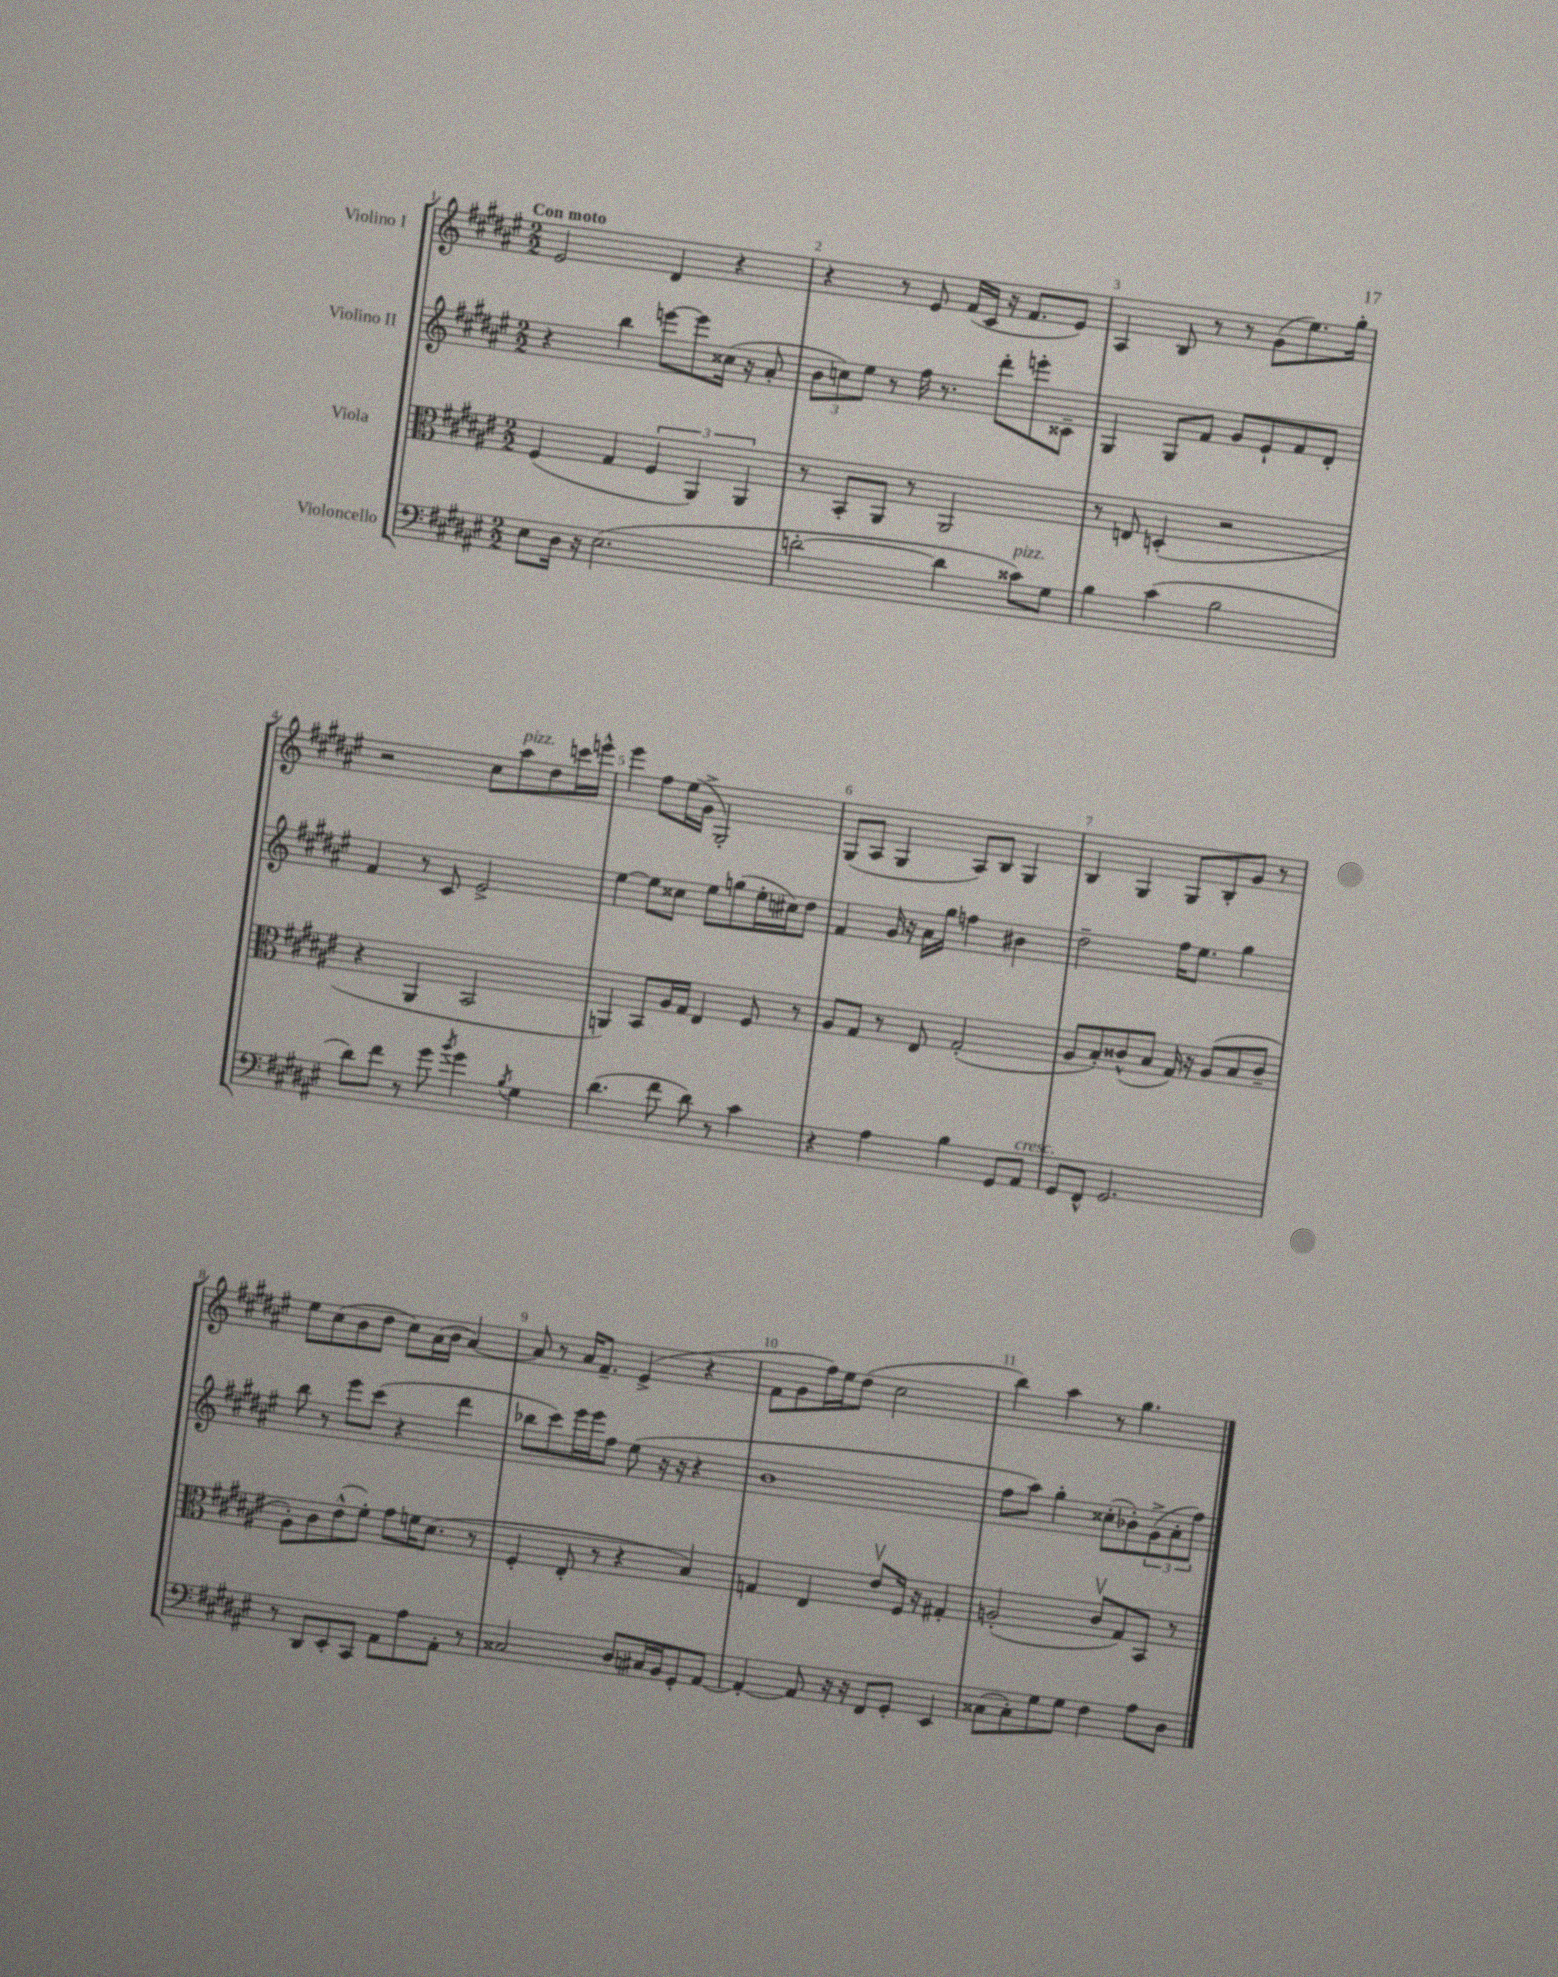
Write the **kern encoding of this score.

**kern	**kern	**kern	**kern
*staff4	*staff3	*staff2	*staff1
*clefF4	*clefC3	*clefG2	*clefG2
*k[f#c#g#d#a#e#]	*k[f#c#g#d#a#e#]	*k[f#c#g#d#a#e#]	*k[f#c#g#d#a#e#]
*M2/2	*M2/2	*M2/2	*M2/2
8E#\L	(4F#/	4r	2e#/
16D#\Jk	.	.	.
16r	.	.	.
(2.E#\	4G#/	4bb\	.
.	6F#/	[8eee\L	4d#/
.	.	8eee\]	.
.	6AA#/)	.	.
.	.	(16cc##\Jk	4r
.	.	16r	.
.	6AA#/	.	.
.	.	8a#'/	.
=	=	=	=
[2d'\	8r	12b\L	4r
.	.	12cc\)	.
.	8BB'/L	.	.
.	.	12ee#\J	.
.	8AA#/J	8r	8r
.	8r	16ff#\	8e#/
.	.	8.r	.
4d\]	2AA#/	.	(16f#/LL
.	.	.	16c#/JJ
.	.	8ddd#'\L	16r
.	.	.	8.f#/L
8c##\L)	.	8eee'\	.
8G#\J	.	8c##~\J	8e#/J)
=	=	=	=
4B\	8r	4G#/	4A#/
.	8E/	.	.
(4c#\	(4D'/	8G#/L	8B/
.	.	8f#/J	8r
2B\	2r	8g#/L	8r
.	.	8e#`/	(8g#\L
.	.	8f#/	8.ee#\)
.	.	8d#'/J	.
.	.	.	16gg#'\Jk
=	=	=	=
8d#\L)	4r	4f#/	2r
8f#\J	.	.	.
8r	4AA#/	8r	.
8g#\	.	8c#/	.
8qb/	.	.	.
4g#\	2BB/	2e#^/	8cc#\L
.	.	.	8aa#\
8qB/	.	.	.
4G#\	.	.	8dd#\
.	.	.	16ccc\L
.	.	.	16eee^^\JJ
=	=	=	=
(4.d#\	4AA/)	[4ee#\	4eee#\
.	8BB/L	8ee#\]L	8ff#\L
8f#\	16A#/L	8cc##\J	(16ee#\L
.	16G#/JJ	.	16g#^\JJ
8d#\)	4E#/	8ee#\L	2G#'/)
8r	.	(8gg\	.
4c#\	8F#/	16ee#'\L	.
.	.	16cc#\J)	.
.	8r	8dd#\J	.
=	=	=	=
4r	8A#/L	4f#/	(8G#/L
.	8G#/J	.	8A#/J
4A#\	8r	16g#/	4G#/
.	.	16r	.
.	8E#/	16a#\LL	.
.	.	16gg#\JJ	.
4B\	(2G#'/	4ff\	8A#/L)
.	.	.	8B/J
8GG#/L	.	4b#\	4G#/
8AA#/J	.	.	.
=	=	=	=
8GG#/L	8A#/L	2dd#~\	4B/
8FF#^^/J	8B'/)	.	.
2.GG#/	(8c##^^/	.	4G#/
.	8B/J	.	.
.	16G#/)	16ff#\LK	8G#/L
.	16r	8.ee#\J	.
.	(8A#/L	.	8B'/
.	8B/	4gg#\	8g#/J
.	8c##~/J	.	8r
=	=	=	=
8r	8A#'\L)	8bb\	8ee#\L
8DD#/L	8c#\	8r	(8cc#\
8EE#'/	(8e#^^\	8eee#\L	8b\
8CC#/J	8f#'\J)	(8ccc#\J	8dd#\J
8AA#\L	8g#\L	4r	8cc#\L)
8A#\	16f\K	.	(16a#\L
.	(8.d#\J	.	16b\JJ
8AA#'\J	.	4ddd#\	[4a#/)
8r	8r	.	.
=	=	=	=
2C##/	4F#'/	8bb-\L	8a#/]
.	.	8ccc#\)	8r
.	8E#'/	16eee#\L	16a#/LK
.	.	16eee#\J	8.f#~/J
.	8r	8ff#\J	.
8D#/L	4r	(8ee#\	(4e#^/
16C#/L	.	16r	.
16BB/J	.	16r	.
8GG#'/	4B/)	4r	4r
[8AA#/J	.	.	.
=	=	=	=
4AA#'/_	4G/	1b	8f#\L
.	.	.	8g#\
8AA#/]	4E#/	.	16ff#\L)
.	.	.	16ee#\J
16r	.	.	(8dd#\J
16r	.	.	.
8FF#/L	8e#v/L	.	2cc#\
8GG#'/J	16F#/Jk	.	.
.	16r	.	.
4EE#/	4G#'/	.	.
=	=	=	=
(8C##\L	(2A'/	8ff#\L	4bb\)
8C##'\)	.	8aa#\J)	.
8G#\	.	4gg#'\	4aa#\
8G#\J	.	.	.
4F#\	8c#v/L	(8cc##'\L	8r
.	8G#/)	8b-'\)	4.gg#\
8A#\L	8BB/J	(12g#^\	.
.	.	12a#'\	.
8D#\J	8r	.	.
.	.	12ff#\J)	.
==	==	==	==
*-	*-	*-	*-
